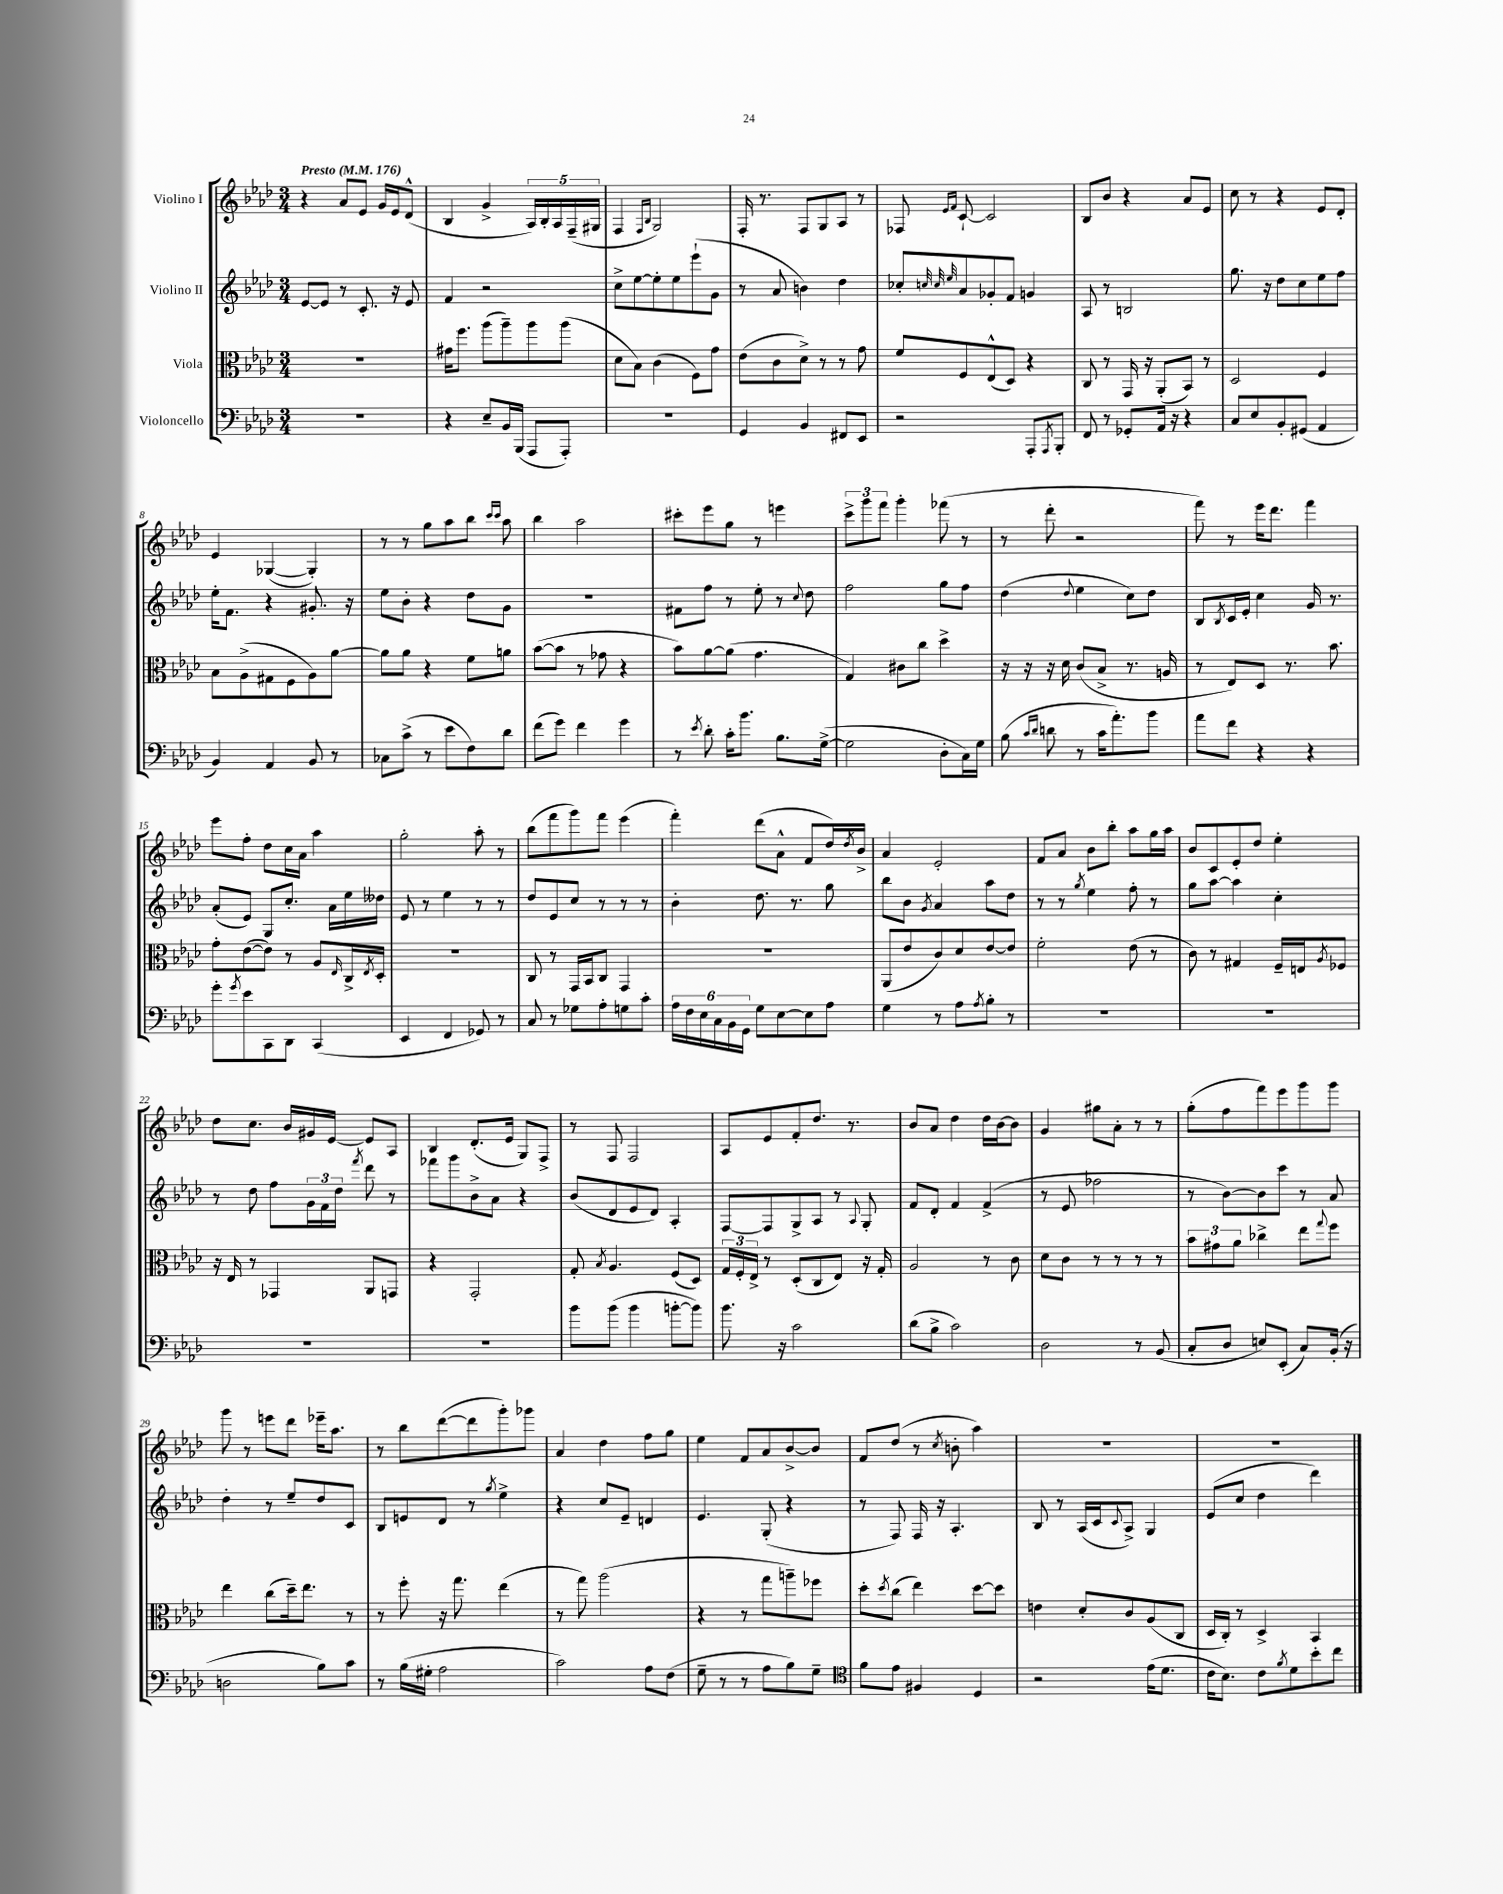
<<
\new StaffGroup <<
\new Staff = "s0" \with { instrumentName = "Violino I" } {
    \clef treble \key aes \major \numericTimeSignature \time 3/4 \tempo "Presto" 4 = 176
    r4 aes'8 ees'8 g'16 ees'16 des'8-^( |
    bes4 g'4-> \tuplet 5/4 { aes16) bes16-. aes16 f16--( gis16 } |
    f4 \grace { f16 bes16 } g2) |
    f16-. r8. f8 g8 aes8 r8 |
    fes8 \grace { ees'16 f'16 } c'8~-! c'2 |
    bes8 bes'8 r4 aes'8 ees'8 |
    c''8 r8 r4 ees'8 des'8-. |
    ees'4 ges4~( ges4-.) |
    r8 r8 g''8 aes''8 bes''8 \grace { c'''16 c'''16 } aes''8 |
    bes''4 aes''2 |
    cis'''8-. ees'''8 g''8 r8 e'''4 |
    \tuplet 3/2 { c'''8-> g'''8 f'''8 } g'''4-. fes'''8( r8 |
    r8 des'''8-. r2 |
    f'''8) r8 ees'''16 des'''8. f'''4 |
    ees'''8 f''8-. des''8 c''16 aes'16 aes''4 |
    g''2-. aes''8-. r8 |
    bes''8( f'''8 g'''8) f'''8 ees'''4( |
    f'''4-.) des'''8( aes'8-^ f'8 des''16) \acciaccatura { des''8 } bes'16-> |
    aes'4 ees'2-. |
    f'8 aes'8 bes'8 bes''8-. aes''8 g''16 aes''16 |
    bes'8 c'8 ees'8-. des''8 ees''4-. |
    des''8 c''8. bes'16 gis'16 ees'16~ ees'8 aes8 |
    bes4 des'8.-.( ees'16 g8) f8-> |
    r8 f8 f2 |
    aes8 ees'8 f'8-. des''8. r8. |
    bes'8 aes'8 des''4 des''16 bes'16~ bes'8 |
    g'4 gis''8 aes'8-. r8 r8 |
    g''8-.( f''8 f'''8) ees'''8 g'''8 g'''8 |
    g'''8 r8 e'''8 des'''8 ees'''16-- aes''8. |
    r8 bes''8 des'''8~( des'''8 g'''8-.) ges'''8 |
    aes'4 des''4 f''8 g''8 |
    ees''4 f'8 aes'8 bes'8~-> bes'8 |
    f'8 des''8( r8 \acciaccatura { c''8 } b'8-. aes''4) |
    R2. |
    R2. \bar "|." |
}
\new Staff = "s1" \with { instrumentName = "Violino II" } {
    \clef treble \key aes \major \numericTimeSignature \time 3/4
    ees'8~ ees'8 r8 c'8.-. r16 ees'8 |
    f'4 r2 |
    c''8-> ees''8~ ees''8-. ees''8 ees'''8-!( g'8 |
    r8 aes'8 b'4) des''4 |
    ces''8-. \grace { c''32 c''32 ees''32 } aes'8 ges'8-. f'8 g'4 |
    aes8 r8 b2 |
    g''8. r16 des''8 c''8 ees''8 f''8 |
    ees''16-. f'8. r4 gis'8.-. r16 |
    ees''8 bes'8-. r4 des''8 g'8 |
    R2. |
    fis'8 f''8 r8 ees''8-. r8 \appoggiatura { c''8 } des''8 |
    f''2 g''8 f''8 |
    des''4( \appoggiatura { des''8 } ees''4 c''8) des''8 |
    bes8 \acciaccatura { bes8 } c'16 ees'16-. c''4 g'16 r8. |
    aes'8-.( ees'8) g8 c''8.-. aes'16 ees''16 deses''16 |
    ees'8 r8 ees''4 r8 r8 |
    des''8 ees'8 c''8 r8 r8 r8 |
    bes'4-. des''8. r8. g''8 |
    bes''8 bes'8 \acciaccatura { g'8 } aes'4 aes''8 des''8 |
    r8 r8 \acciaccatura { g''8 } ees''4 f''8-. r8 |
    g''8 aes''8~ aes''4 c''4-. |
    r8 des''8 f''8 \tuplet 3/2 { g'16 f'16 des''16 } \acciaccatura { f'''8 } des'''8 r8 |
    fes'''8 g'''8 bes'8-> aes'8 r4 |
    bes'8( des'8 ees'8 des'8) aes4-. |
    f8~ f8 g8-> aes8 r8 \appoggiatura { aes8 } g8-. |
    f'8 des'8-. f'4 f'4->( |
    r8 ees'8 fes''2 |
    r8 bes'8~) bes'8 c'''8 r8 aes'8 |
    des''4-. r8 ees''8-- des''8 c'8 |
    bes8 e'8 des'8 r8 \acciaccatura { g''8 } ees''4-> |
    r4 c''8 ees'8-- d'4 |
    ees'4. g8-.( r4 |
    r8 f8) f16 r16 aes4.-. |
    bes8 r8 aes16( c'16 \appoggiatura { c'8 } aes8->) g4 |
    ees'8( c''8 des''4 des'''4) \bar "|." |
}
\new Staff = "s2" \with { instrumentName = "Viola" } {
    \clef alto \key aes \major \numericTimeSignature \time 3/4
    R2. |
    gis'16 f''8. aes''8( aes''8--) aes''8 aes''8( |
    des'8 bes8) c'4( f8) g'8 |
    ees'8( c'8 des'8->) r8 r8 g'8 |
    f'8 f8 ees8-^( des8) r4 |
    c8 r8 g,16 r16 aes,8-.( bes,8) r8 |
    des2 f4 |
    bes8 aes8->( gis8 f8 aes8) aes'8~ |
    aes'8 aes'8 r4 f'8 a'8 |
    bes'8~( bes'8 r8 ges'8 r4 |
    bes'8) aes'8~ aes'8( g'4. |
    g4) cis'8 c''8 des''4-> |
    r16 r16 r16 des'16 c'8( bes8-> r8. a16 |
    r8 ees8) des8 r8. bes'8. |
    g'8-. ees'8~( ees'8) r8 aes8 \grace { ees16 } c16-> \acciaccatura { ees8 } des16-. |
    R2. |
    c8 r8 g,16 bes,16 c8 g,4 |
    R2. |
    aes,8( ees'8 c'8) des'8 ees'8~ ees'8 |
    f'2-. ees'8( r8 |
    c'8) r8 gis4 f16-- e16 \acciaccatura { aes8 } fes8 |
    r16 ees16 r8 ges,4 aes,8 g,8 |
    r4 g,2-. |
    g8-. \acciaccatura { bes8 } aes4. f8( des8) |
    \tuplet 3/2 { g16 f16-. ees16-> } r8 des8-.( c8 ees8) r16 g16-. |
    aes2 r8 c'8 |
    des'8 c'8 r8 r8 r8 r8 |
    \tuplet 3/2 { bes'8 gis'8 aes'8 } ces''4-> ees''8 \appoggiatura { g''8 } f''8 |
    ees''4 c''8( des''16--) ees''8. r8 |
    r8 f''8-. r16 g''8. ees''4( |
    r8 g''8) aes''2( |
    r4 r8 g''8 a''8--) fes''8 |
    des''8-. \acciaccatura { des''8 } c''8( ees''4) des''8~ des''8 |
    e'4 des'8-. c'8 aes8( c8 |
    des16 c16-.) r8 des4-> bes,4 \bar "|." |
}
\new Staff = "s3" \with { instrumentName = "Violoncello" } {
    \clef bass \key aes \major \numericTimeSignature \time 3/4
    r2. |
    r4 ees8-- bes,16 bes,,16( aes,,8 aes,,8-.) |
    R2. |
    g,4 bes,4 fis,8 ees,8 |
    r2 aes,,8-. \acciaccatura { aes,,8 } bes,,8-. |
    f,8 r8 ges,8-. aes,16 r16 r4 |
    c8 ees8 bes,8-. gis,8( aes,4 |
    bes,4) aes,4 bes,8 r8 |
    ces8 c'8->( r8 ees'8 f8) des'8 |
    f'8( g'8) f'4 g'4 |
    r8 \acciaccatura { ees'8 } des'8-. c'16-. bes'8. bes8. g16~->( |
    g2 des8-. c16) g16 |
    bes8( \grace { c'16 des'16 } d'8 r8 c'16 aes'8.-.) bes'8 |
    aes'8 f'8 r4 r4 |
    g'8-. \acciaccatura { g'8 } ees'8 c,8 des,8 c,4( |
    ees,4 f,4 ges,8) r8 |
    c8 r8 ges8 aes8-. g8 c'8-. |
    \tuplet 6/4 { aes16 f16 ees16 c16 bes,16 g,16 } g8 ees8~ ees8 aes8 |
    g4 r8 aes8 \acciaccatura { aes8 } bes8-. r8 |
    R2. |
    R2. |
    R2. |
    R2. |
    bes'8 bes'8( bes'4 b'8~-. b'8) |
    bes'8. r16 c'2 |
    des'8( bes8-> c'2) |
    des2 r8 bes,8( |
    c8-. des8 e8) ees,8-.( c8) bes,16-.( r16 |
    d2 bes8) c'8 |
    r8 bes16( gis16-. aes2 |
    c'2) aes8 f8( |
    g8-- r8 r8 aes8 bes8) g8-- |
    \clef tenor f'8 ees'8 fis4 des4 |
    r2 ees'16( des'8. |
    c'16 bes8.) c'8 \acciaccatura { f'8 } des'8 bes'8-. c''8 \bar "|." |
}
>>
>>
